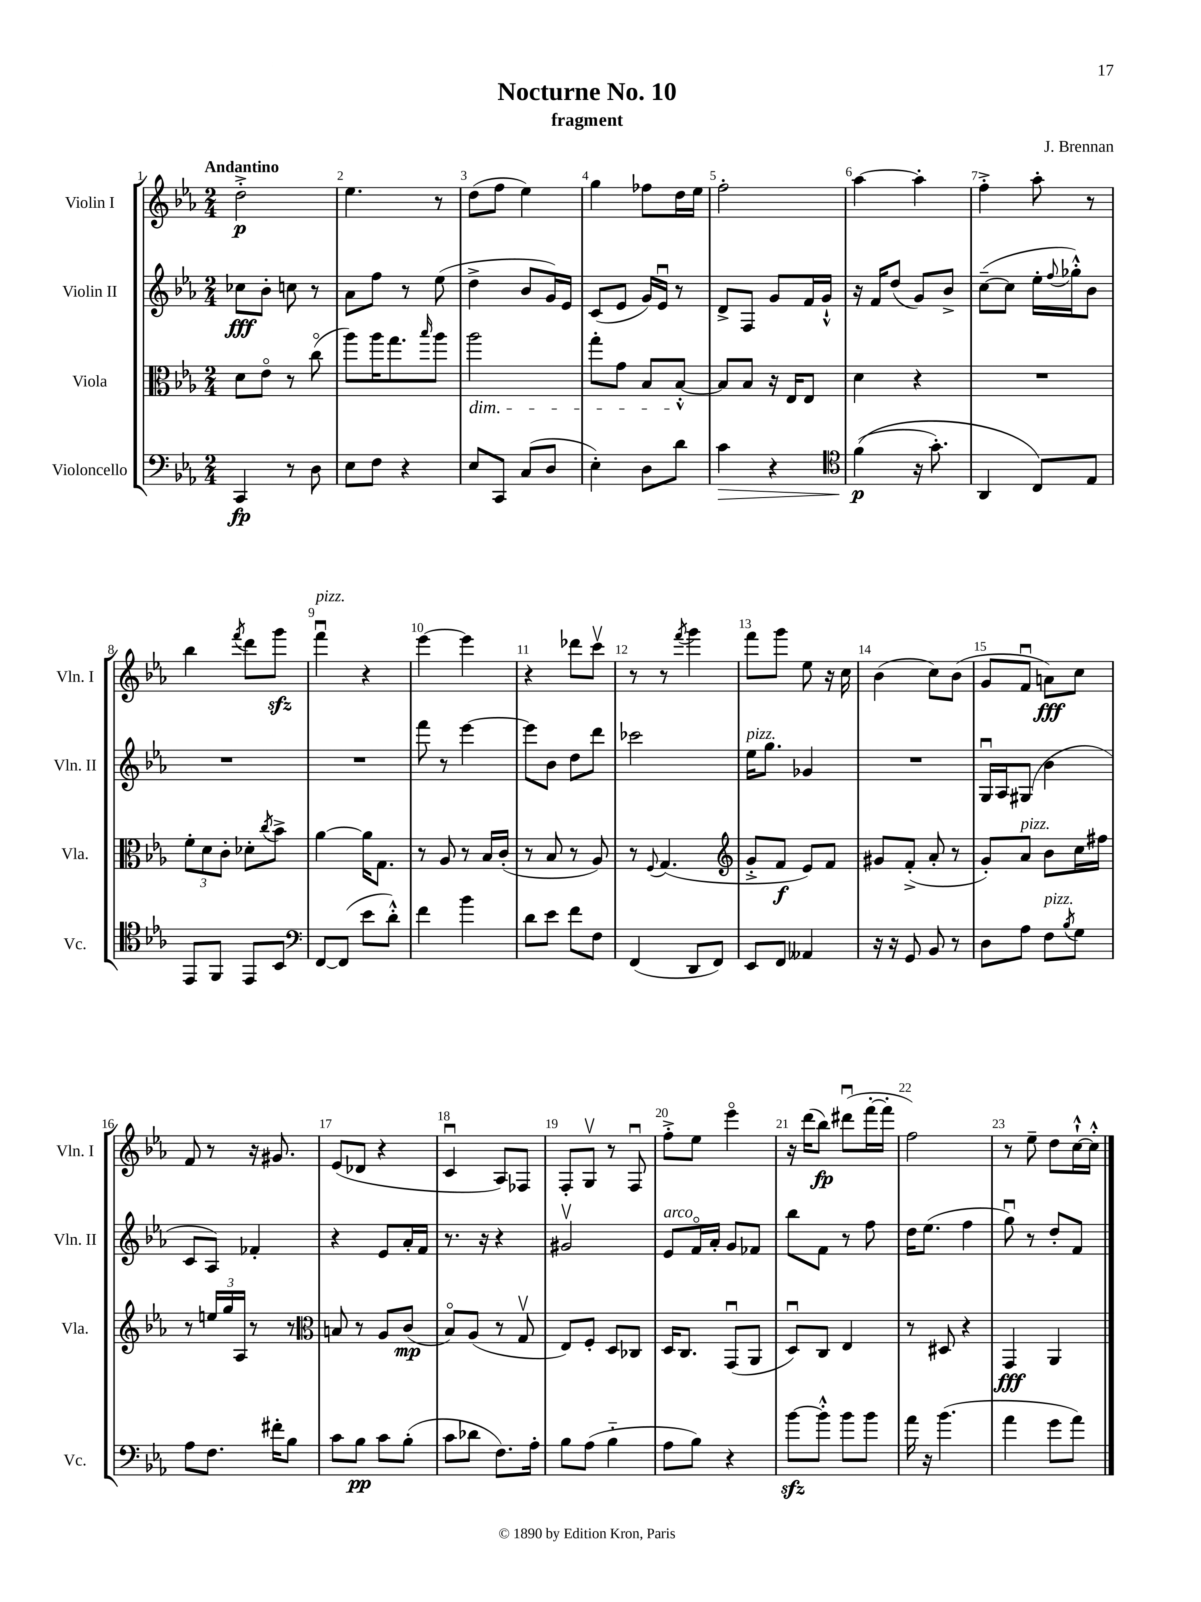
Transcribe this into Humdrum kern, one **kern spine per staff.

**kern	**kern	**kern	**kern
*staff4	*staff3	*staff2	*staff1
*clefF4	*clefC3	*clefG2	*clefG2
*k[b-e-a-]	*k[b-e-a-]	*k[b-e-a-]	*k[b-e-a-]
*M2/4	*M2/4	*M2/4	*M2/4
4CC	8d	8cc-	2dd'^
.	8e-o	8b-'	.
8r	8r	8cc	.
8D	(8cco	8r	.
=	=	=	=
8E-	8aa-)	8a-	4.ee-
8F	16aa-	8ff	.
.	8.gg	.	.
4r	.	8r	.
.	16qqbb-	.	.
.	8aa-	(8ee-	8r
=	=	=	=
8E-	2aa-	4dd^	(8dd
8CC	.	.	8ff
(8C	.	8b-	4ee-)
8D	.	16g)	.
.	.	16e-	.
=	=	=	=
4E-')	8gg'	(8c	4gg
.	8g	8e-	.
8D	8B-	16g)	8ff-
.	.	16e-u	.
8d	[8B-'^^	8r	16dd
.	.	.	16ee-
=	=	=	=
4c	8B-]	8d^	2ff'
.	8B-	8F	.
4r	16r	8g	.
.	16E-	.	.
.	8E-	16f	.
.	.	16g`^^	.
=	=	=	=
*clefC4	*	*	*
&((4f	4d	16r	[4aa-
.	.	16f	.
.	.	(8dd	.
16r	4r	8g)	4aa-']
8.g')	.	.	.
.	.	8b-^	.
=	=	=	=
4AA-	2r	([8cc~	4ff'^
.	.	8cc]	.
8C&)	.	16ee-'	8aa-'
.	.	8qqff	.
.	.	16gg-'^^)	.
8E-	.	8b-	8r
=	=	=	=
8EE-	12f'	2r	4bb-
.	12d	.	.
8FF	.	.	.
.	12c'	.	.
.	.	.	8qfff
8EE-	8d-'	.	8ddd
.	8qcc	.	.
8BB-	8b-^	.	8ggg
=	=	=	=
*clefF4	*	*	*
[8FF	[4a-	2r	4fffu
(8FF]	.	.	.
8e-	16a-]	.	4r
.	8.G	.	.
8d'^^)	.	.	.
=	=	=	=
4f	8r	8fff	[4eee-
.	8A-	8r	.
4b-	8r	[4eee-	4eee-]
.	16B-	.	.
.	(16c'	.	.
=	=	=	=
8d	8r	8eee-]	4r
8e-	8B-	8b-	.
8f	8r	8dd	8ddd-
8F	8A-)	8ddd	8cccv
=	=	=	=
(4FF	8r	2ccc-	8r
.	8qqF	.	.
.	(4.G	.	8r
.	.	.	8qfff
8DD	.	.	4ggg
8FF)	.	.	.
=	=	=	=
*	*clefG2	*	*
8EE-	8g'^	16ee-	8fff
.	.	8.gg	.
8FF	8f	.	8ggg
4AA--	8e-)	4g-	8ee-
.	8f	.	16r
.	.	.	16cc
=	=	=	=
16r	8g#	2r	(4b-
16r	.	.	.
8GG	(8f'^	.	.
8BB-	8a-'	.	8cc)
8r	8r	.	(8b-
=	=	=	=
8D	8g')	16Gu	8g
.	.	16A-	.
8A-	8a-	(8G#	8fu
8F	8b-	4b-	8a)
8qB-	.	.	.
8G	16cc	.	8cc
.	16ff#	.	.
=	=	=	=
8A-	8r	8c	8f
8.F	24ee	8A-)	8r
.	24gg	.	.
.	24A-	.	.
.	8r	4f-'	16r
16f#'	.	.	8.g#
8B-	8r	.	.
=	=	=	=
*	*clefC3	*	*
8c	8B	4r	(8e-
8B-	8r	.	8d-
8c	8A-	8e-	4r
(8B-'	(8c	16a-'	.
.	.	16f	.
=	=	=	=
8c	8B-o)	8.r	4cu
8d-	(8A-	.	.
.	.	16r	.
8.F)	8r	4r	8A-)
.	8Gv	.	8F-
16A-'	.	.	.
=	=	=	=
8B-	8E-)	2g#v	8F'
(8A-	8F'	.	8Gv
4B-'~	8D	.	8r
.	8C-	.	8Fu
=	=	=	=
8A-	16D	8e-	8ff'^
.	8.C	.	.
8B-)	.	16fo	8ee-
.	.	16a-'	.
4r	(8GGu	8g	4eee-o
.	8AA-	8f-	.
=	=	=	=
[8b-	8Du)	8bb-	16r
.	.	.	(16ddd
8b-'^^]	8C	8f	8bb-)
8b-	4E-	8r	(8ddd#u
8b-	.	8ff	[16fff'
.	.	.	16fff']
=	=	=	=
16a-	8r	16dd	2ff)
16r	.	(8.ee-	.
(4.b-	8D#	.	.
.	4r	4ff	.
=	=	=	=
4a-	4GG	8ggu)	8r
.	.	8r	8ee-~
8g	4AA-	8dd'	8dd
8a-)	.	8f	[16cc`^^
.	.	.	16cc'^^]
==	==	==	==
*-	*-	*-	*-
